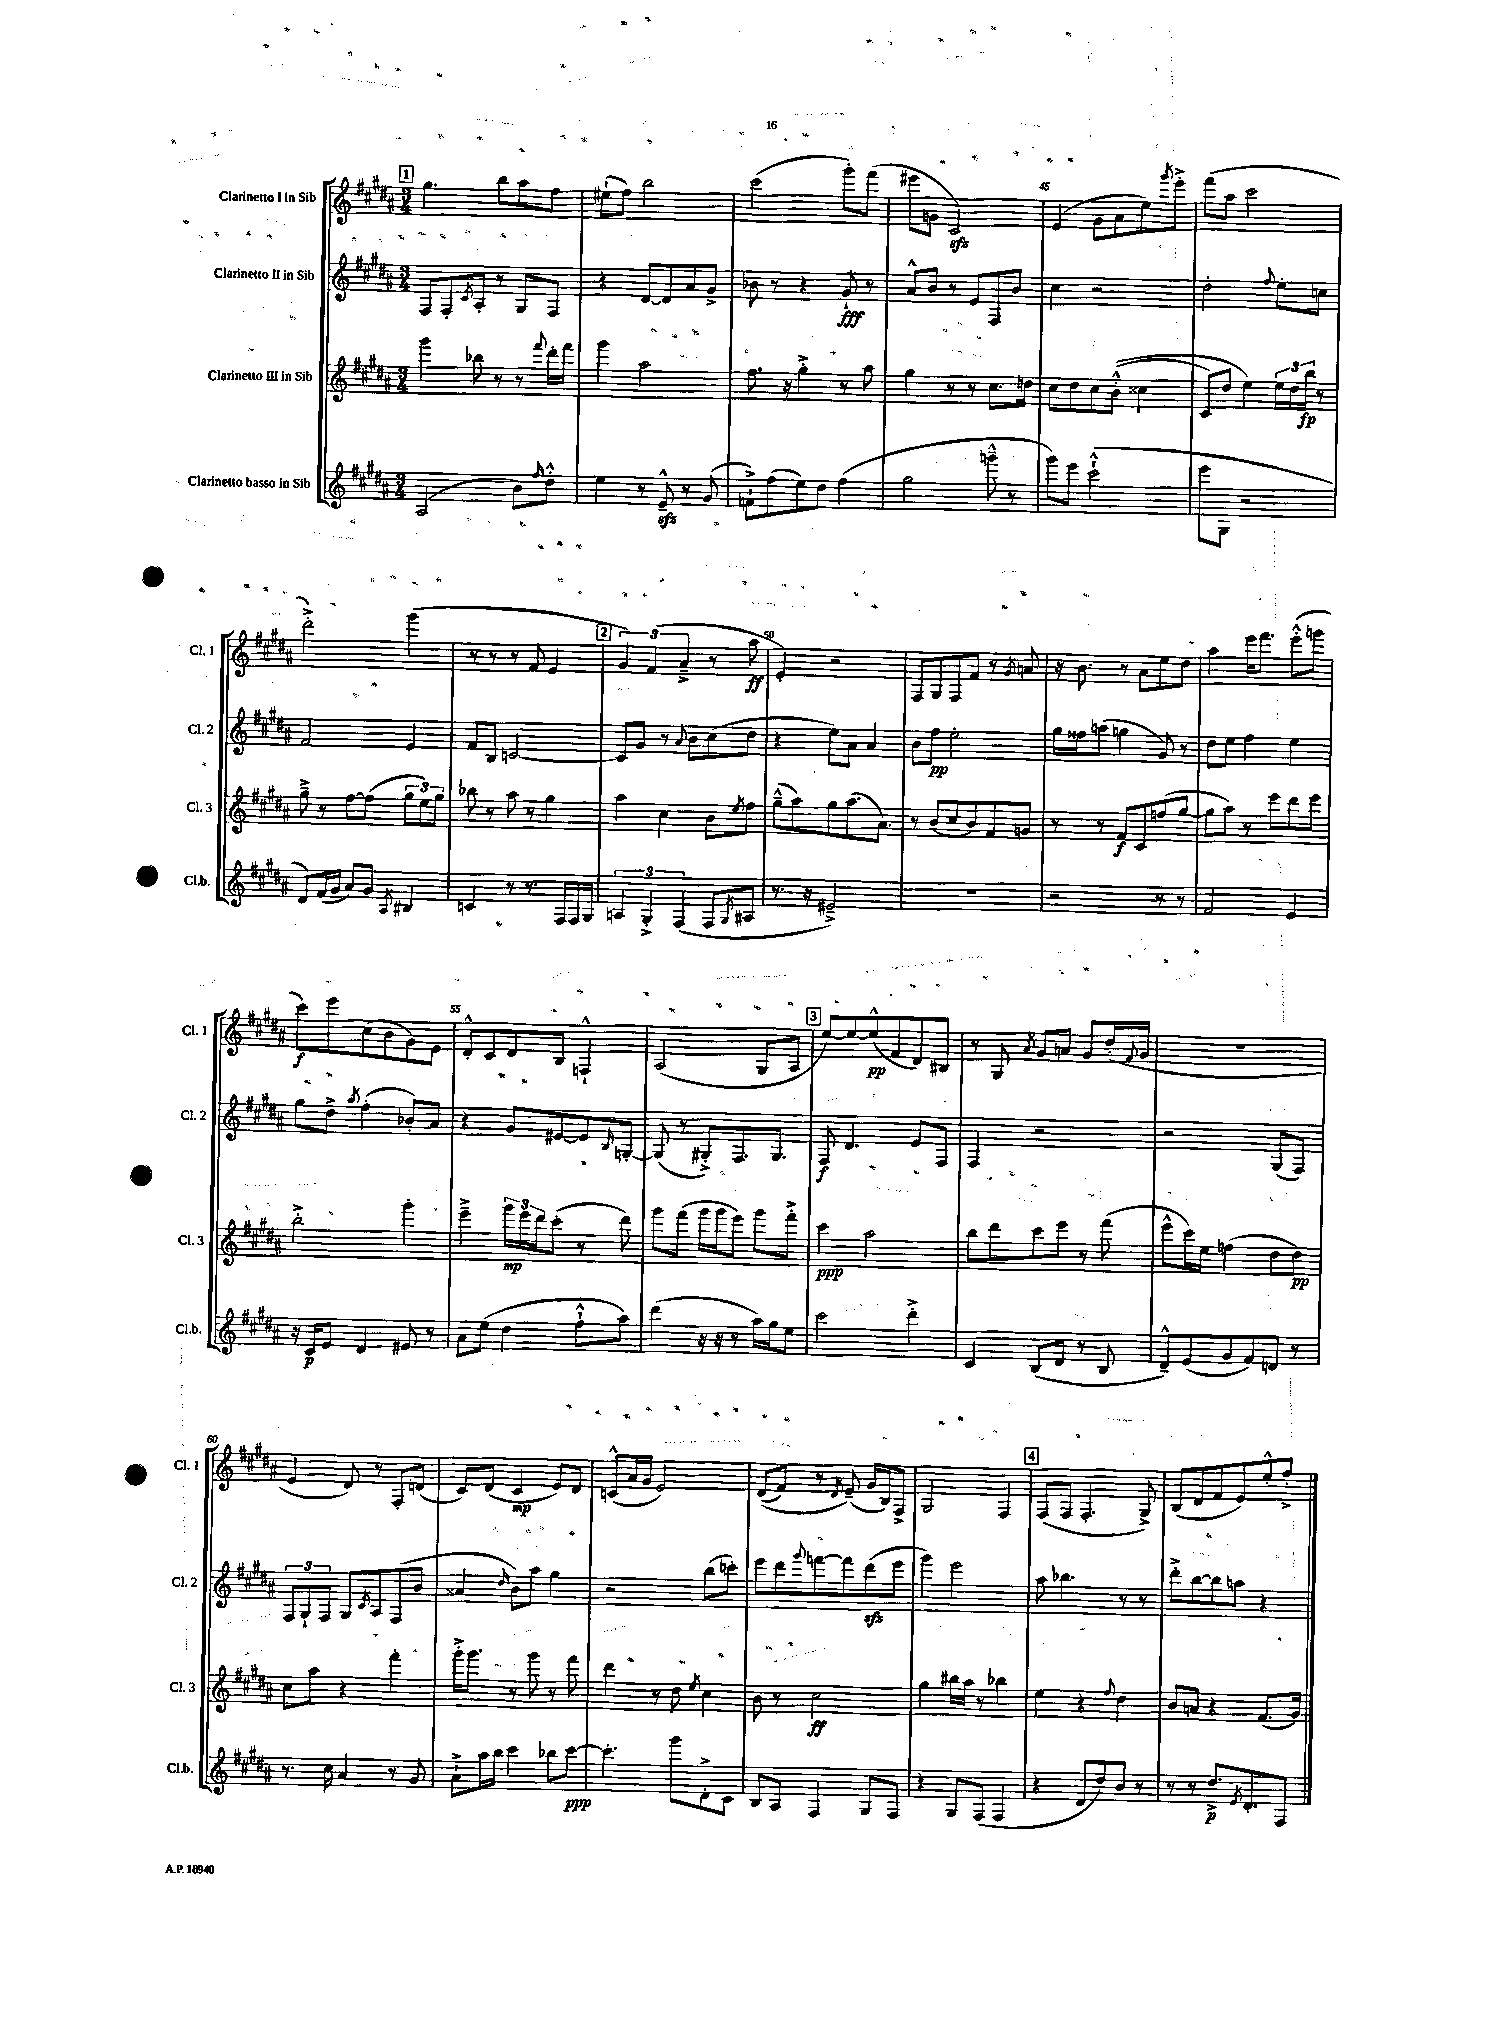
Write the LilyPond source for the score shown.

<<
\new StaffGroup <<
\new Staff = "s0" \with { instrumentName = "Clarinetto I in Sib" shortInstrumentName = "Cl. 1" } {
    \clef treble \key b \major \numericTimeSignature \time 3/4
    \mark \markup { \box "1" } gis''4. b''8 ais''8 fis''8 |
    eis''8-!( fis''8) b''2 |
    cis'''2( gis'''8-.) fis'''8( |
    eis'''8 g'8 cis'2\sfz) |
    e'4( gis'8 ais'8 e''8) \acciaccatura { gis'''8 } e'''8-.-> |
    fis'''8( ais''8 cis'''2 |
    dis'''2-.->) gis'''4( |
    r8 r8 r8 fis'8 e'4 |
    \mark \markup { \box "2" } \tuplet 3/2 { gis'4) fis'4( ais'4---> } r8 ais''8\ff |
    e'4-.) r2 |
    fis8 gis8 fis8 fis'8 r8 \acciaccatura { gis'8 } a'8 |
    r16 b'8. r8 ais'8 e''8 dis''8 |
    ais''4 e'''16 fis'''8. e'''8-.-^( g'''8 |
    cis'''8\f) e'''8 cis''8( b'8 gis'8) e'8 |
    dis'8-.-^ cis'8 dis'8 b8 f4-!-^ |
    ais2( gis8 ais8 |
    \mark \markup { \box "3" } e''8~) e''8~ e''8-^\pp( fis'8 dis'8) bis8 |
    r8 gis8 \acciaccatura { ais'8 } gis'8 a'8 gis'8 dis''16-.( \appoggiatura { fis'8 } gis'16 |
    R2. |
    e'4 dis'8) r8 fis8-. d'8( |
    cis'8) dis'8( cis'4\mp e'8) dis'8 |
    c'8-^( ais'16 gis'16 e'2) |
    dis'8(\( fis'8) r8 \acciaccatura { dis'8 } e'8--(\) gis'16 b16) fis8-> |
    gis2 fis4 |
    \mark \markup { \box "4" } fis8( fis8 fis4.-. gis8->) |
    b8( dis'8 fis'8 e'8) e''8-.-^ fis''8-.-> \bar "|." |
}
\new Staff = "s1" \with { instrumentName = "Clarinetto II in Sib" shortInstrumentName = "Cl. 2" } {
    \clef treble \key b \major \numericTimeSignature \time 3/4
    \mark \markup { \box "1" } fis8 fis8-. \acciaccatura { cis'8 } ais8-. r8 gis8 fis8 |
    r4 dis'8~ dis'8 ais'8 gis'8-> |
    bes'8 r8 r4 gis'8-!\fff r8 |
    ais'8-^ b'8 r8 e'8 fis8 b'8 |
    cis''4 r2 |
    dis''2-. \appoggiatura { fis''8 } e''8-. c''8 |
    fis'2 e'4 |
    fis'8 b8 c'2~ |
    \mark \markup { \box "2" } c'8 gis'8 r8 \appoggiatura { ais'8 } b'8 cis''8( dis''8 |
    r4 e''8) ais'8 ais'4 |
    b'8 fis''8\pp e''2-. |
    gis''16 fisis''16 a''8( g''4 gis'8) r8 |
    dis''8 e''8 fis''4 e''4 |
    gis''8 dis''8-> \acciaccatura { ais''8 } fis''4-.( bes'8-.) ais'8 |
    r4 gis'8 eis'8~ eis'8 \grace { b16 } g8~-. |
    g8( r8 gis8-.->) fis8. gis8. |
    \mark \markup { \box "3" } fis8\f dis'4. e'8 fis8 |
    fis4 r2 |
    r2 gis8( fis8) |
    \tuplet 3/2 { fis8 gis8-! fis8 } gis8 \acciaccatura { cis'8 } ais8 fis8( b'8 |
    aisis'4 \grace { dis''16 } b'8) ais''8 gis''4 |
    r2 b''8( c'''8-.) |
    e'''8 dis'''8 \appoggiatura { gis'''8 } f'''8~ f'''8 dis'''8\sfz( e'''8 |
    gis'''4) e'''2 |
    \mark \markup { \box "4" } ais''8 bes''4. r8 r8 |
    dis'''8-.-> b''8~ b''8 a''8 r4 \bar "|." |
}
\new Staff = "s2" \with { instrumentName = "Clarinetto III in Sib" shortInstrumentName = "Cl. 3" } {
    \clef treble \key b \major \numericTimeSignature \time 3/4
    \mark \markup { \box "1" } gis'''4 bes''8 r8 r8 \appoggiatura { fis'''8 } dis'''16-. fis'''16 |
    gis'''4 ais''2 |
    fis''8. r16 gis''4-.-> r8 ais''8 |
    gis''4 r8 r8 cis''8. d''16 |
    cis''8 dis''8 cis''8 b'8-.-^(\( cisis''4 |
    cis'8) dis''8 e''4\) \tuplet 3/2 { e''16 dis''16 b''16\fp } r8 |
    gis''8---> r8 fis''8~ fis''8( \tuplet 3/2 { gis''8 e''8) gis''8 } |
    bes''8 r8 ais''8 r8 gis''4 |
    \mark \markup { \box "2" } ais''4 cis''4 b'8 \acciaccatura { e''8 } fis''8 |
    gis''8---^( ais''8) gis''8 ais''8.( ais'8.) |
    r8 b'8( cis''8 b'8) fis'8 g'8 |
    r8 r8 fis'8\f cis'8 f''8( gis''8~ |
    gis''8 ais''8) r8 e'''8 dis'''8 e'''8 |
    b''2-.-> gis'''4-. |
    e'''4---> \tuplet 3/2 { gis'''16\mp e'''16 dis'''16 } cis'''8-.( r8 dis'''8) |
    gis'''8 fis'''8( gis'''16 gis'''16 e'''8) gis'''8 fis'''8-.-> |
    \mark \markup { \box "3" } cis'''4\ppp ais''2 |
    b''8 dis'''8 cis'''8 e'''8 r8 fis'''8( |
    e'''8-^ cis'''16) e''16 f''4( dis''8 dis''8\pp) |
    cis''8 ais''8 r4 fis'''4-. |
    gis'''16-.-> gis'''8. r8 gis'''8 r8 fis'''8 |
    dis'''4 r8 dis''8 \acciaccatura { e''8 } cis''4 |
    b'8 r8 cis''2\ff |
    gis''4 bis''16 ais''16 r8 bes''4 |
    \mark \markup { \box "4" } e''4 r4 \appoggiatura { fis''8 } dis''4 |
    b'8 a'8 r4 fis'8.( gis'16) \bar "|." |
}
\new Staff = "s3" \with { instrumentName = "Clarinetto basso in Sib" shortInstrumentName = "Cl.b." } {
    \clef treble \key b \major \numericTimeSignature \time 3/4
    \mark \markup { \box "1" } ais2( b'8) \grace { fis''16 } dis''8-.-^ |
    e''4 r8 e'8---^\sfz r8 gis'8( |
    f'8-!->) fis''8( e''8) dis''8 fis''4( |
    gis''2 g'''8---^ r8 |
    gis'''8) e'''8 cis'''2-!-^( |
    e'''8 gis8 r2 |
    dis'8) fis'16( gis'16 ais'8) gis'8 \acciaccatura { ais8 } bis4 |
    c'4 r8 r8. fis16 fis16 gis16 |
    \mark \markup { \box "2" } \tuplet 3/2 { a4 gis4-.-> fis4( } fis8 \acciaccatura { gis8 } ais8 |
    r8. r16 eis'2--->) |
    R2. |
    r2 r8 r8 |
    fis'2 e'4 |
    r16 cis'16\p e'8 dis'4 eis'8 r8 |
    ais'8 e''8( dis''4 fis''8-!-^ ais''8) |
    dis'''4( r16 r16 r8 ais''16) gis''16 e''8 |
    \mark \markup { \box "3" } cis'''2 dis'''4-.-> |
    cis'4 b8( dis'8 r8 b8 |
    dis'8---^) e'8( gis'8 fis'8) d'8 r8 |
    r8. cis''16 ais'4 r8 gis'8 |
    ais'8-!-> ais''16 b''16 cis'''4 bes''8 cis'''8~\ppp |
    cis'''4.-. gis'''8 dis'8-.-> cis'8 |
    b8 ais8 fis4 gis8 fis8 |
    r4 gis8 fis8( fis4 |
    \mark \markup { \box "4" } r4 dis'8 dis''8) b'8 r8 |
    r8 r8 dis''8.->\p \acciaccatura { e'8 } dis'8.-. fis8 \bar "|." |
}
>>
>>
\layout { \context { \Score currentBarNumber = #41 \override BarNumber.break-visibility = ##(#f #t #t) barNumberVisibility = #(every-nth-bar-number-visible 5) } }
